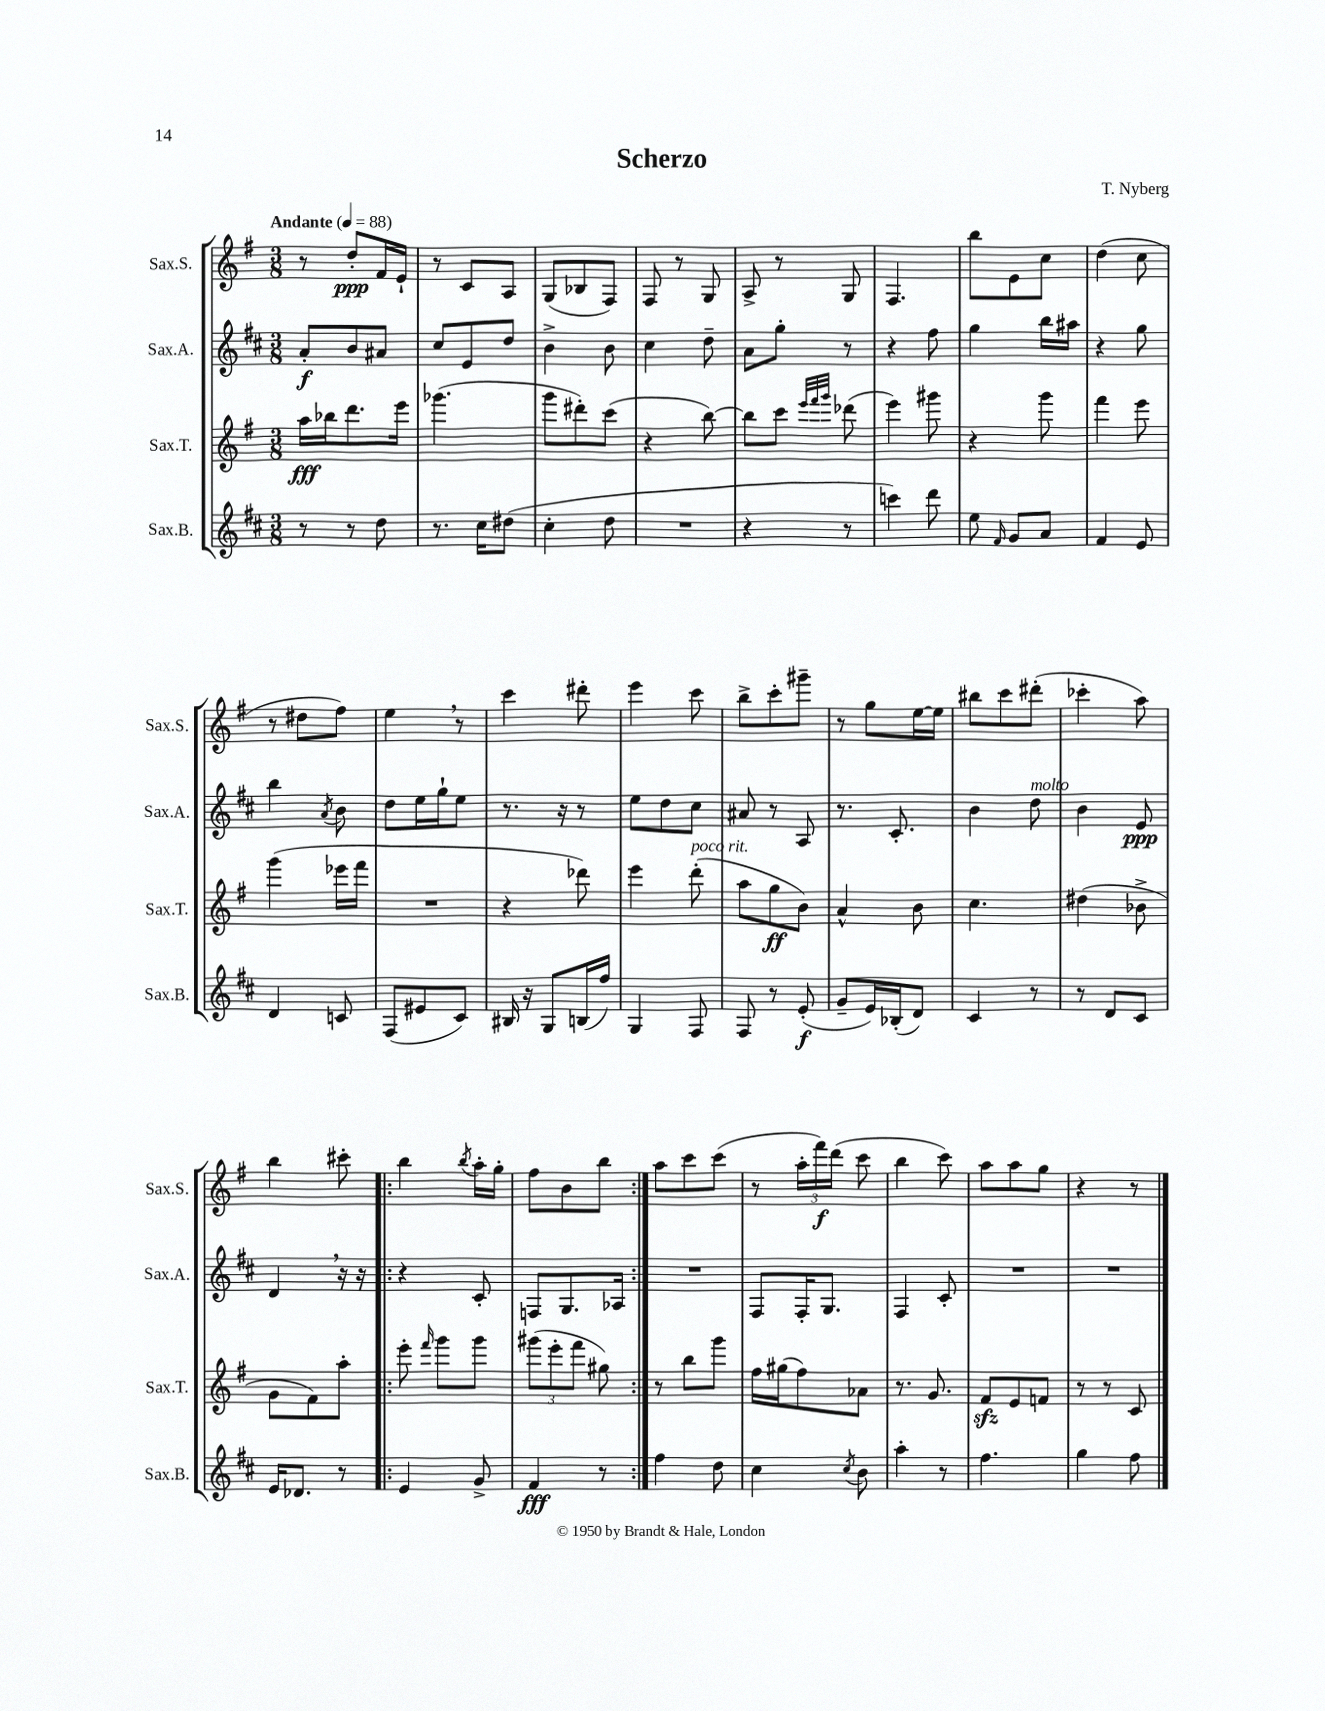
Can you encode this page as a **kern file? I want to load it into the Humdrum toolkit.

**kern	**kern	**kern	**kern
*staff4	*staff3	*staff2	*staff1
*clefG2	*clefG2	*clefG2	*clefG2
*k[f#c#]	*k[f#]	*k[f#c#]	*k[f#]
*M3/8	*M3/8	*M3/8	*M3/8
*MM88	*MM88	*MM88	*MM88
8r	16aa\LL	8a'/L	8r
.	16bb-\J	.	.
8r	8.ddd\	8b/	8dd'/L
8dd\	.	8a#/J	16f#/L
.	16eee\Jk	.	16e`/JJ
=	=	=	=
8.r	(4.ggg-\	8cc#/L	8r
.	.	8e/	8c/L
16cc#\LK	.	.	.
(8dd#\J	.	8dd/J	8A/J
=	=	=	=
4cc#'\	8ggg\L	4b^\	(8G/L
.	8ddd#'\)	.	8B-/
8dd\	(8ccc\J	8b\	8F#/J)
=	=	=	=
4.r	4r	4cc#\	8F#/
.	.	.	8r
.	[8bb\)	8dd~\	8G/
=	=	=	=
4r	8bb\]L	8a\L	8A^/
.	8ccc\J	8gg'\J	8r
.	32qqeee/LLL	.	.
.	32qqfff#/	.	.
.	32qqggg/JJJ	.	.
8r	(8ddd-\	8r	8G/
=	=	=	=
4ccc\)	4eee\)	4r	4.F#/
8ddd\	8ggg#\	8ff#\	.
=	=	=	=
8ee\	4r	4gg\	8bb\L
16qqf#/	.	.	.
8g/L	.	.	8e\
8a/J	8ggg\	16bb\LL	8cc\J
.	.	16aa#\JJ	.
=	=	=	=
4f#/	4fff#\	4r	(4dd\
8e/	8eee\	8gg\	8cc\
=	=	=	=
4d/	(4ggg\	4bb\	8r
.	.	.	8dd#\L
.	.	8qa/	.
8c/	16eee-\LL	8b\	8ff#\J)
.	16fff#\JJ	.	.
=	=	=	=
(8F#/L	4.r	8dd\L	4ee\
8e#/	.	16ee\L	.
.	.	16gg`\J	.
8c#/J)	.	8ee\J	8r
=	=	=	=
16B#/	4r	8.r	4ccc\
16r	.	.	.
8G/L	.	.	.
.	.	16r	.
(16B/L	8ddd-\)	8r	8ddd#'\
16ff#/JJ)	.	.	.
=	=	=	=
4G/	4eee\	8ee\L	4eee\
.	.	8dd\	.
8F#/	(8ddd'\	8cc#\J	8ccc\
=	=	=	=
8F#/	8aa\L	8a#/	8bb^\L
8r	8gg\	8r	8ccc'\
(8e'/	8b\J)	8A/	8ggg#~\J
=	=	=	=
8g~/L	4a^^/	8.r	8r
16e/L)	.	.	8gg\L
(16B-'/J	.	8.c#'/	.
8d/J)	8b\	.	[16ee\L
.	.	.	16ee\]JJ
=	=	=	=
4c#/	4.cc\	4b\	8bb#\L
.	.	.	8ccc\
8r	.	8dd\	(8ddd#'\J
=	=	=	=
8r	(4dd#\	4b\	4ccc-'\
8d/L	.	.	.
8c#/J	8b-^\	8e/	8aa\)
=	=	=	=
16e/LK	8g\L	4d/	4bb\
8.d-/J	.	.	.
.	8f#\)	.	.
8r	8aa'\J	16r	8ccc#'\
.	.	16r	.
=!|:	=!|:	=!|:	=!|:
4e/	8eee'\	4r	4bb\
.	16qqfff#/	.	.
.	8ggg\L	.	.
.	.	.	8qbb/
8g^/	8ggg\J	8c#'/	16aa'\LL
.	.	.	16gg'\JJ
=	=	=	=
4f#/	(12ggg#\L	8F/L	8ff#\L
.	12eee'\	.	.
.	.	8.G/	8b\
.	12fff#\J	.	.
8r	8gg#\)	.	8bb\J
.	.	16A-/Jk	.
=:|!	=:|!	=:|!	=:|!
4ff#\	8r	4.r	8aa\L
.	8bb\L	.	8ccc\
8dd\	8ggg\J	.	(8ccc\J
=	=	=	=
4cc#\	16ff#\LL	8F#/L	8r
.	(16gg#\J	.	.
.	8ff#\)	16F#'/K	24aa'\LL
.	.	.	24fff#\)
.	.	8.G/J	.
.	.	.	(24ddd\JJ
8qcc#/	.	.	.
8b\	8a-\J	.	8ccc\
=	=	=	=
4aa'\	8.r	4F#/	4bb\
.	8.g/	.	.
8r	.	8c#'/	8ccc\)
=	=	=	=
4.ff#\	8f#/L	4.r	8aa\L
.	8e/	.	8aa\
.	8f/J	.	8gg\J
=	=	=	=
4gg\	8r	4.r	4r
.	8r	.	.
8ff#\	8c/	.	8r
==	==	==	==
*-	*-	*-	*-
